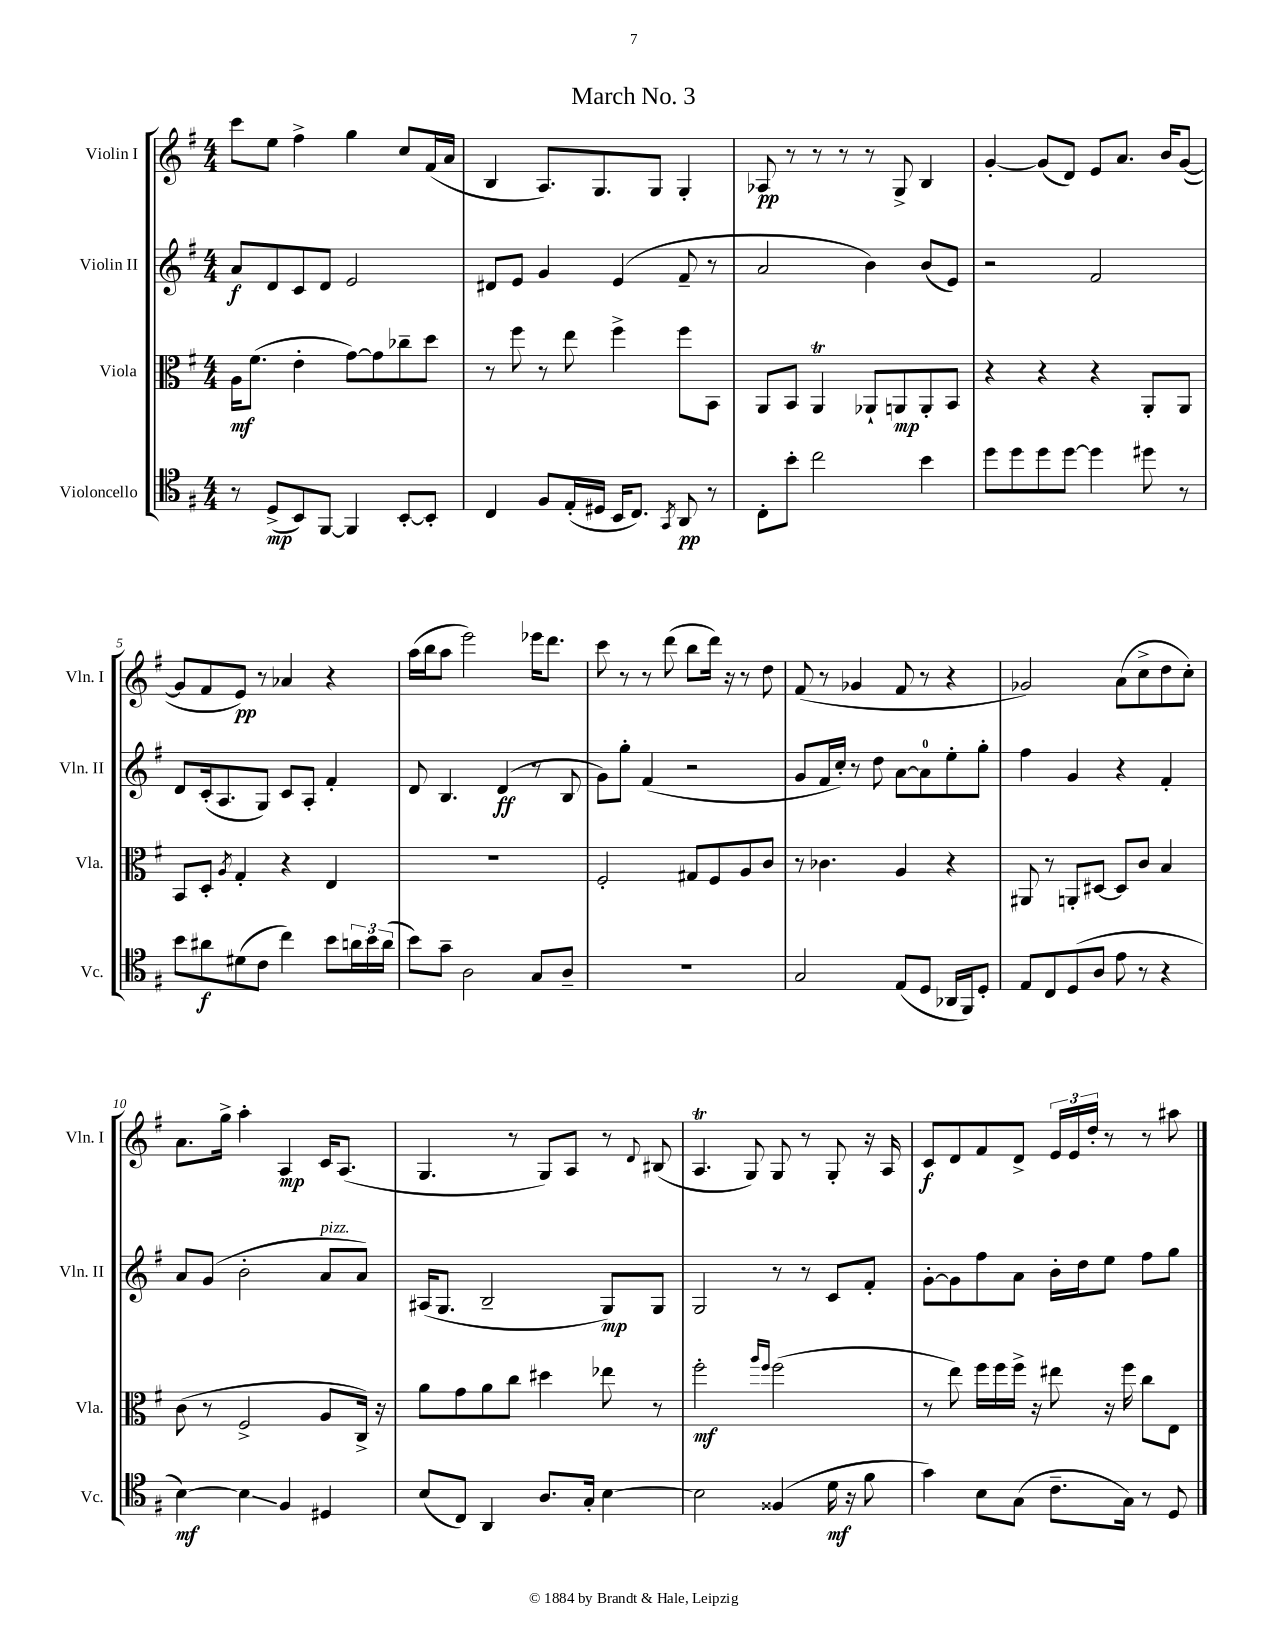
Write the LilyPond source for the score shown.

\header { title = "March No. 3" }
<<
\new StaffGroup <<
\new Staff = "s0" \with { instrumentName = "Violin I" shortInstrumentName = "Vln. I" } {
    \clef treble \key g \major \numericTimeSignature \time 4/4
    c'''8 e''8 fis''4-> g''4 c''8 fis'16( a'16 |
    b4 a8.) g8. g8 g4-. |
    aes8\pp r8 r8 r8 r8 g8-> b4 |
    g'4~-. g'8( d'8) e'8 a'8. b'16 g'8~( |
    g'8 fis'8 e'8\pp) r8 aes'4 r4 |
    a''16( b''16 a''8 e'''2) ees'''16 d'''8. |
    c'''8 r8 r8 d'''8( b''8 d'''16) r16 r8 d''8 |
    fis'8( r8 ges'4 fis'8 r8 r4 |
    ges'2) a'8( c''8-> d''8 c''8-.) |
    a'8. g''16-> a''4-. a4\mp c'16 a8.( |
    g4. r8 g8) a8 r8 \appoggiatura { d'8 } bis8( |
    a4.\trill g8) g8 r8 g8-. r16 a16 |
    c'8\f d'8 fis'8 d'8-> \tuplet 3/2 { e'16 e'16 d''16-. } r8 r8 ais''8 \bar "|." |
}
\new Staff = "s1" \with { instrumentName = "Violin II" shortInstrumentName = "Vln. II" } {
    \clef treble \key g \major \numericTimeSignature \time 4/4
    a'8\f d'8 c'8 d'8 e'2 |
    dis'8 e'8 g'4 e'4( fis'8-- r8 |
    a'2 b'4) b'8( e'8) |
    r2 fis'2 |
    d'8 c'16-.( a8. g8) c'8 a8-. fis'4-. |
    d'8 b4. d'4\ff( r8 b8 |
    g'8) g''8-. fis'4( r2 |
    g'8 fis'16 c''16-.) r8 d''8 a'8~ a'8-0 e''8-. g''8-. |
    fis''4 g'4 r4 fis'4-. |
    a'8 g'8( b'2-. a'8^\markup { \italic "pizz." } a'8) |
    ais16( g8. b2-- g8\mp) g8 |
    g2 r8 r8 c'8 fis'8-. |
    g'8~-. g'8 fis''8 a'8 b'16-. d''16 e''8 fis''8 g''8 \bar "|." |
}
\new Staff = "s2" \with { instrumentName = "Viola" shortInstrumentName = "Vla." } {
    \clef alto \key g \major \numericTimeSignature \time 4/4
    a16\mf fis'8.( e'4-. g'8~) g'8 ces''8-- d''8 |
    r8 fis''8 r8 e''8 fis''4-> fis''8 b,8 |
    a,8 b,8 a,4\trill aes,8-! a,8\mp a,8-. b,8 |
    r4 r4 r4 a,8-. a,8 |
    b,8 d8-. \acciaccatura { a8 } g4-. r4 e4 |
    R1 |
    fis2-. gis8 fis8 a8 c'8 |
    r8 ces'4. a4 r4 |
    ais,8 r8 a,8-. dis8~ dis8 c'8 b4 |
    c'8( r8 fis2-> a8 c16->) r16 |
    a'8 g'8 a'8 c''8 dis''4 ees''8 r8 |
    fis''2-.\mf \grace { a''16 fis''16 } fis''2( |
    r8 e''8) fis''16 fis''16 fis''16-> r16 eis''8 r16 fis''16 c''8 e8 \bar "|." |
}
\new Staff = "s3" \with { instrumentName = "Violoncello" shortInstrumentName = "Vc." } {
    \clef tenor \key g \major \numericTimeSignature \time 4/4
    r8 d8->\mp( b,8) fis,8~ fis,4 b,8~-. b,8-. |
    c4 fis8 e16-.( dis16 b,16 c8.) \acciaccatura { g,8 } a,8\pp r8 |
    c8-. b'8-. c''2 b'4 |
    d''8 d''8 d''8 d''8~ d''4 dis''8 r8 |
    b'8 ais'8\f dis'8( c'8 c''4) b'8 \tuplet 3/2 { a'16 b'16 a'16( } |
    b'8) g'8-- a2 g8 a8-- |
    r1 |
    g2 e8( d8 aes,16 fis,16) d8-. |
    e8 c8 d8( a8 e'8 r8 r4 |
    b4~\mf) b4\glissando fis4 dis4 |
    b8( c8) a,4 a8. g16-. b4~ |
    b2 fisis4( d'16\mf r16 fis'8 |
    g'4) b8 g8( c'8.-- g16) r8 d8 \bar "|." |
}
>>
>>
